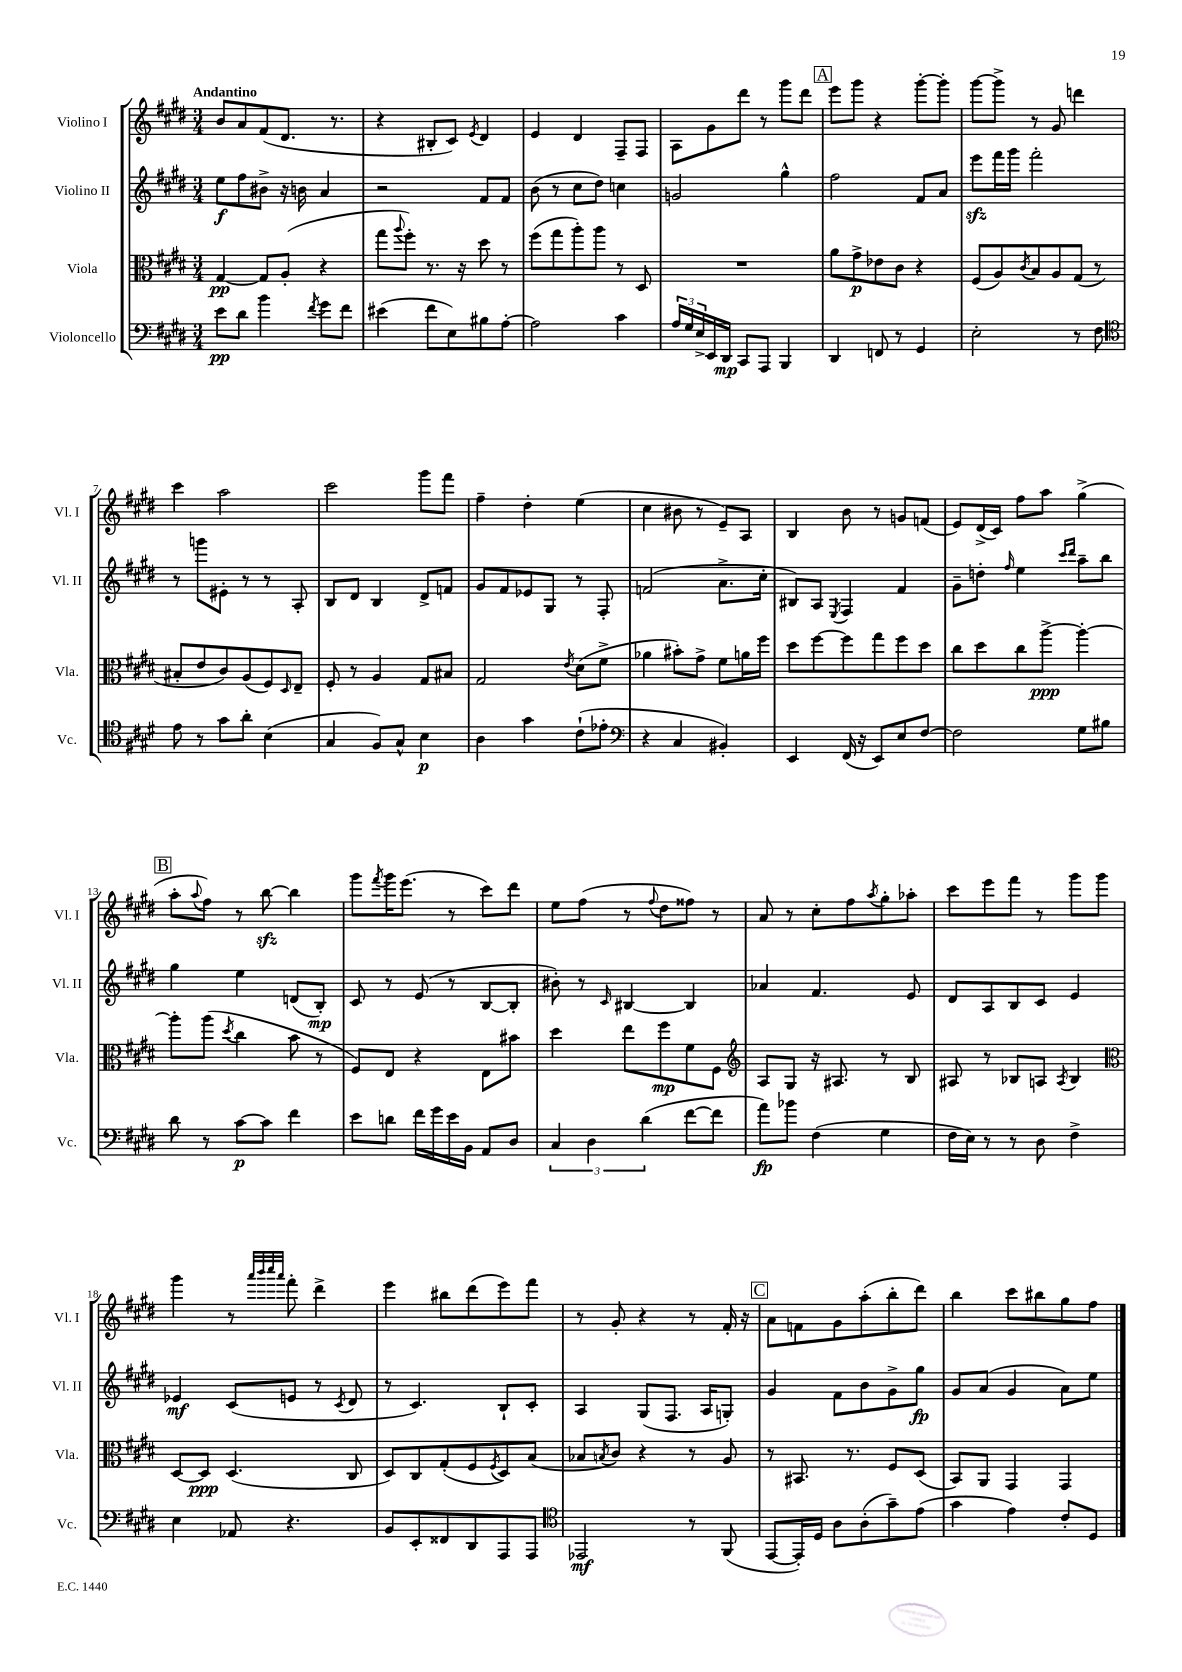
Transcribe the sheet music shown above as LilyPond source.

<<
\new StaffGroup <<
\new Staff = "s0" \with { instrumentName = "Violino I" shortInstrumentName = "Vl. I" } {
    \clef treble \key e \major \numericTimeSignature \time 3/4 \tempo "Andantino"
    b'8 a'8 fis'8( dis'8. r8. |
    r4 bis8-. cis'8) \acciaccatura { e'8 } dis'4 |
    e'4 dis'4 fis8-- fis8 |
    a8 gis'8 dis'''8 r8 gis'''8 dis'''8 |
    \mark \markup { \box "A" } e'''8 gis'''8 r4 gis'''8~-. gis'''8-. |
    gis'''8~ gis'''8-> r8 gis'8 d'''4 |
    cis'''4 a''2 |
    cis'''2 gis'''8 fis'''8 |
    fis''4-- dis''4-. e''4( |
    cis''4 bis'8 r8 e'8--) a8 |
    b4 b'8 r8 g'8 f'8( |
    e'8) dis'16->( cis'16) fis''8 a''8 gis''4->( |
    \mark \markup { \box "B" } a''8-. \appoggiatura { a''8 } fis''8) r8 b''8~\sfz b''4 |
    gis'''8 \acciaccatura { fis'''8 } gis'''16 e'''8.( r8 cis'''8) dis'''8 |
    e''8 fis''8( r8 \appoggiatura { fis''8 } dis''8 fisis''8) r8 |
    a'8 r8 cis''8-. fis''8 \acciaccatura { a''8 } gis''8-. aes''8-. |
    cis'''8 e'''8 fis'''8 r8 gis'''8 gis'''8 |
    gis'''4 r8 \grace { a'''32 b'''32 cis''''32 a'''32 } fis'''8-. dis'''4-> |
    e'''4 bis''8 dis'''8( e'''8) fis'''8 |
    r8 gis'8-. r4 r8 fis'16-. r16 |
    \mark \markup { \box "C" } a'8 f'8 gis'8 a''8-.( b''8-. dis'''8) |
    b''4 cis'''8 bis''8 gis''8 fis''8 \bar "|." |
}
\new Staff = "s1" \with { instrumentName = "Violino II" shortInstrumentName = "Vl. II" } {
    \clef treble \key e \major \numericTimeSignature \time 3/4
    e''8\f fis''8 bis'8-> r16 b'16 a'4 |
    r2 fis'8 fis'8 |
    b'8( r8 cis''8 dis''8) c''4 |
    g'2 gis''4-^ |
    \mark \markup { \box "A" } fis''2 fis'8 a'8 |
    e'''8\sfz fis'''16 gis'''16 fis'''2-. |
    r8 g'''8 eis'8-. r8 r8 a8-. |
    b8 dis'8 b4 dis'8-> f'8 |
    gis'8 fis'8 ees'8 gis8 r8 fis8-. |
    f'2( a'8.-> cis''16-. |
    bis8) a8 \acciaccatura { e8 } fis4 fis'4 |
    gis'8-- d''8-. \grace { fis''16 } e''4 \grace { cis'''16 dis'''16 } a''8-- b''8 |
    \mark \markup { \box "B" } gis''4 e''4 d'8( b8-.\mp) |
    cis'8 r8 e'8( r8 b8~ b8-. |
    bis'8-.) r8 \grace { cis'16 } bis4~ bis4 |
    aes'4 fis'4. e'8 |
    dis'8 a8 b8 cis'8 e'4 |
    ees'4\mf cis'8( e'8 r8 \acciaccatura { cis'8 } dis'8 |
    r8 cis'4.) b8-! cis'8-. |
    a4 gis8( fis8. a16 g8-.) |
    \mark \markup { \box "C" } gis'4 fis'8 b'8 gis'8-> gis''8\fp |
    gis'8 a'8( gis'4 a'8) e''8 \bar "|." |
}
\new Staff = "s2" \with { instrumentName = "Viola" shortInstrumentName = "Vla." } {
    \clef alto \key e \major \numericTimeSignature \time 3/4
    gis4~\pp gis8 a8-.( r4 |
    gis''8 \appoggiatura { a''8 } fis''8-.) r8. r16 dis''8 r8 |
    fis''8( gis''8 a''8-.) a''8 r8 dis8 |
    R2. |
    \mark \markup { \box "A" } a'8 gis'8->\p ees'8 cis'8 r4 |
    fis8( a8) \acciaccatura { cis'8 } b8 a8 gis8( r8 |
    bis8-. e'8 cis'8) a8( fis8) \grace { dis16 } e8-- |
    fis8-. r8 a4 gis8 bis8 |
    gis2 \acciaccatura { e'8 } dis'8( fis'8-> |
    aes'4 bis'8-.) gis'8-> fis'8 a'16 fis''16 |
    dis''8 fis''8~ fis''8 gis''8 fis''8 dis''8 |
    cis''8 dis''8 cis''8 a''8~->\ppp a''4~-. |
    \mark \markup { \box "B" } a''8-. a''8( \acciaccatura { dis''8 } cis''4 b'8 r8 |
    fis8) e8 r4 e8 bis'8 |
    dis''4 e''8 fis''8\mp fis'8 fis8 |
    \clef treble a8 gis8 r16 ais8. r8 b8 |
    ais8 r8 bes8 a8 \acciaccatura { a8 } bes4 |
    \clef alto dis8~ dis8\ppp dis4.( cis8 |
    dis8) cis8 gis8-.( fis8 \acciaccatura { fis8 } dis8) b8( |
    bes8 \acciaccatura { b8 } cis'8) r4 r8 a8 |
    \mark \markup { \box "C" } r8 bis,8. r8. fis8 dis8( |
    b,8) a,8 gis,4 gis,4 \bar "|." |
}
\new Staff = "s3" \with { instrumentName = "Violoncello" shortInstrumentName = "Vc." } {
    \clef bass \key e \major \numericTimeSignature \time 3/4
    e'8\pp dis'8 b'4 \acciaccatura { fis'8 } gis'8 fis'8 |
    eis'4( fis'8 e8) bis8 a8~-. |
    a2 cis'4 |
    \tuplet 3/2 { a16 gis16 e16-> } e,16 dis,16\mp cis,8 a,,8 b,,4 |
    \mark \markup { \box "A" } dis,4 f,8 r8 gis,4 |
    e2-. r8 fis8 |
    \clef tenor e'8 r8 gis'8 a'8-. b4( |
    gis4 fis8) gis8-^ b4\p |
    a4 gis'4 cis'8-!( ees'8-. |
    \clef bass r4 cis4 bis,4-.) |
    e,4 fis,16( r16 e,8) e8 fis8~ |
    fis2 gis8 bis8 |
    \mark \markup { \box "B" } dis'8 r8 cis'8~\p cis'8 fis'4 |
    e'8 d'8 fis'16 gis'16 e'16 b,16 a,8 dis8 |
    \tuplet 3/2 { cis4 dis4 dis'4( } fis'8~ fis'8 |
    a'8\fp) bes'8 fis4( gis4 |
    fis16 e16) r8 r8 dis8 fis4-> |
    e4 aes,8 r4. |
    b,8 e,8-. fisis,8 dis,8 a,,8 a,,8 |
    \clef tenor ees,2\mf r8 fis,8( |
    \mark \markup { \box "C" } e,8~ e,16-.) dis16 a8 a8-.( gis'8--) e'8( |
    gis'4 e'4) cis'8-. dis8 \bar "|." |
}
>>
>>
